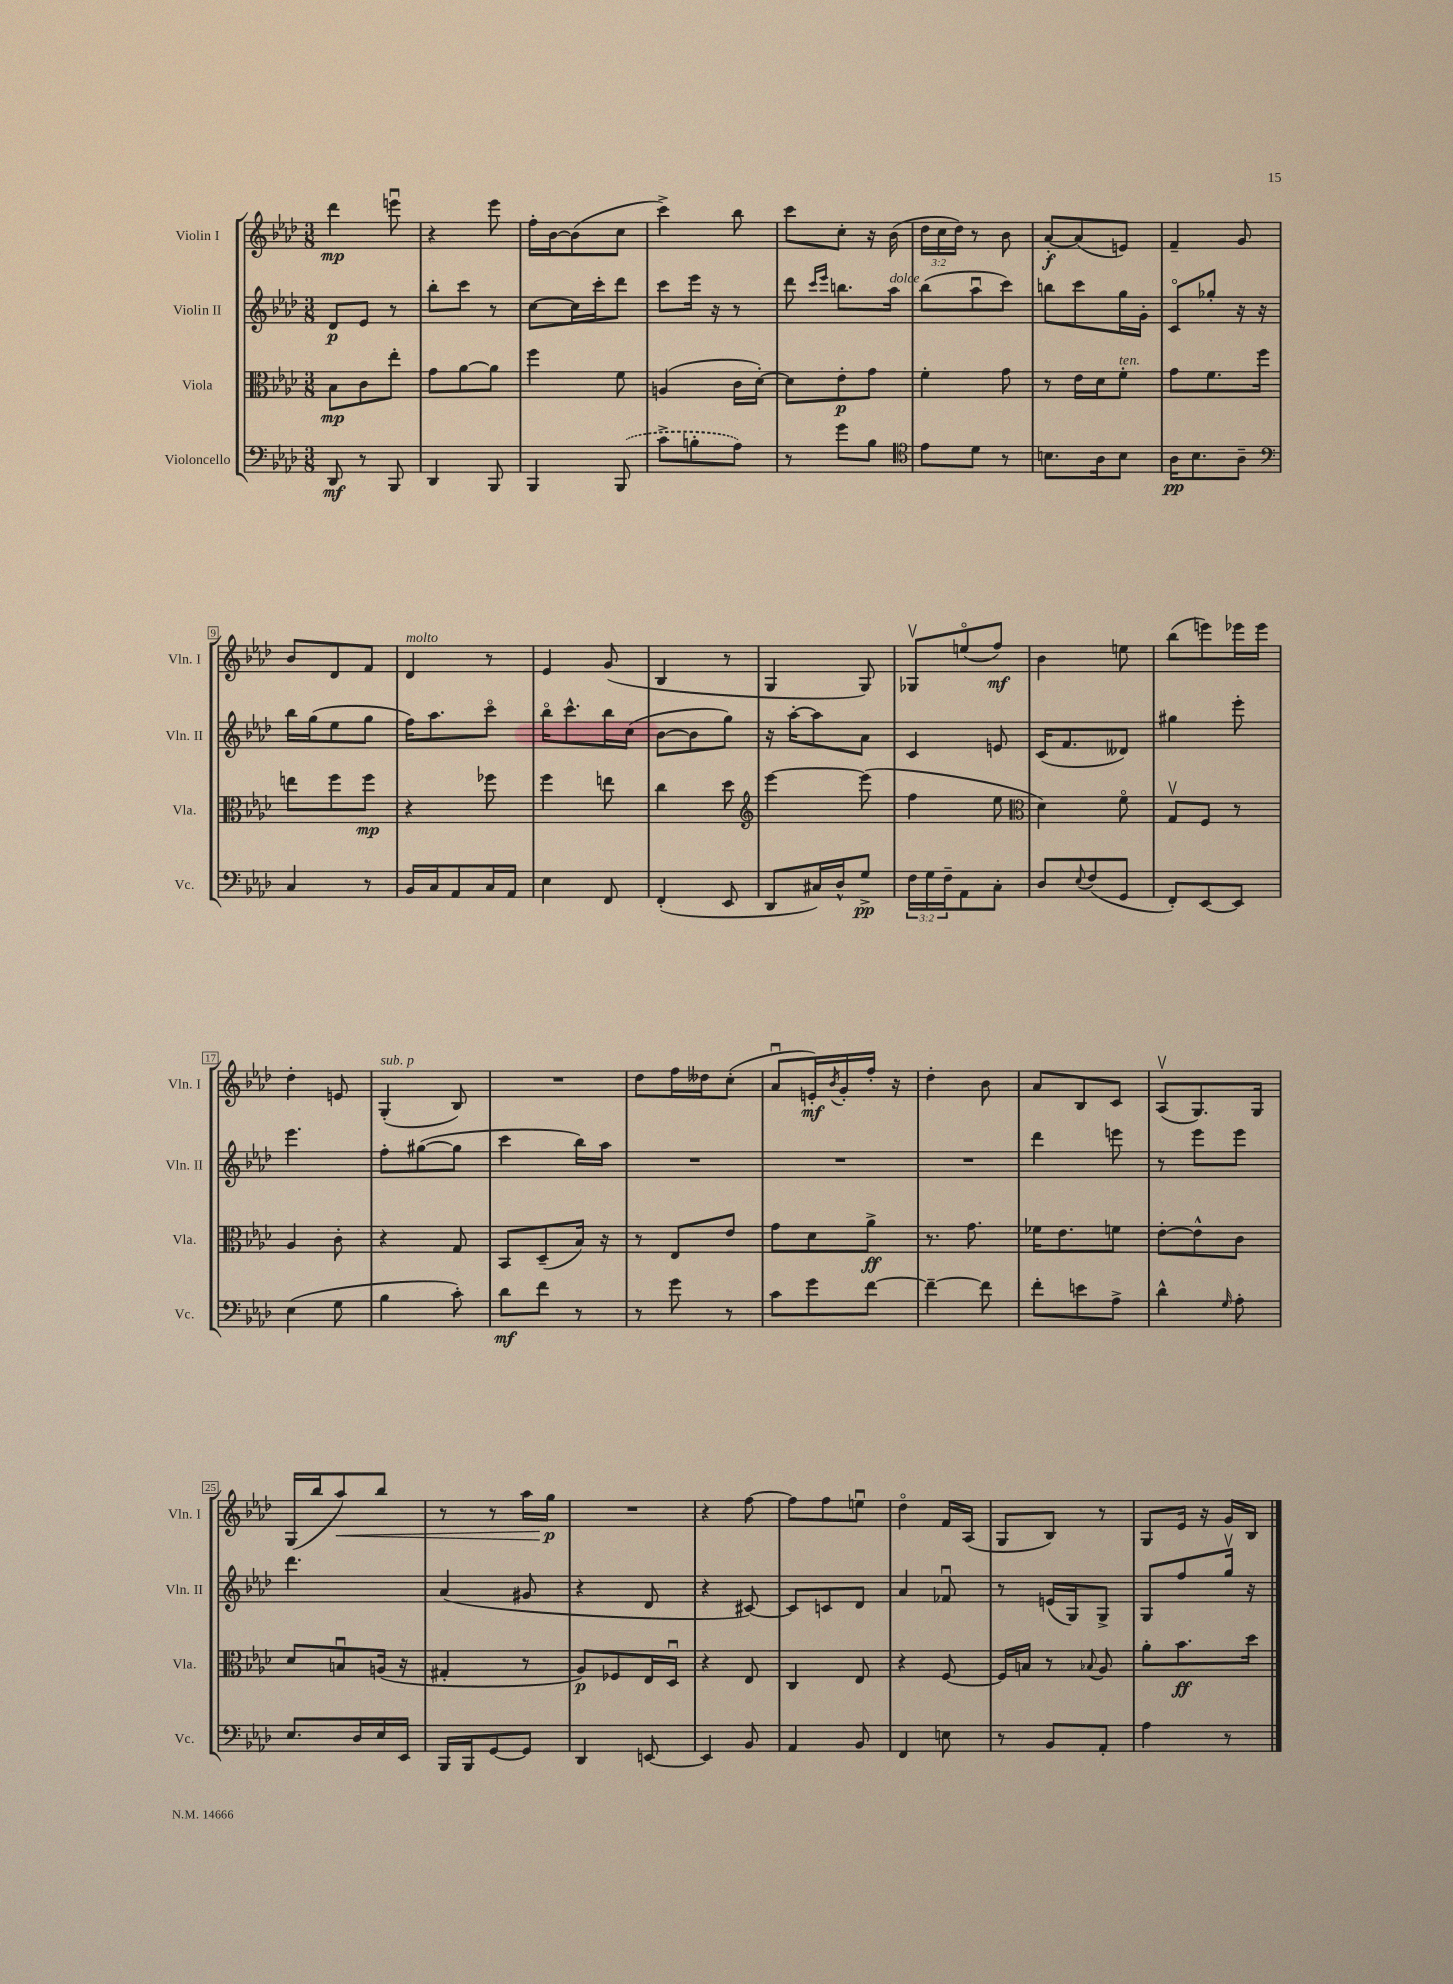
<<
\new StaffGroup <<
\new Staff = "s0" \with { instrumentName = "Violin I" shortInstrumentName = "Vln. I" } {
    \clef treble \key aes \major \numericTimeSignature \time 3/8 \override Staff.TupletNumber.text = #tuplet-number::calc-fraction-text
    des'''4\mp e'''8\downbow |
    r4 ees'''8 |
    f''16-. bes'16~ bes'8( c''8 |
    c'''4->) bes''8 |
    c'''8 c''8-. r16 bes'16( |
    \tuplet 3/2 { des''16 c''16 des''16) } r8 bes'8 |
    aes'8~-.\f aes'8( e'8) |
    f'4-- g'8 |
    bes'8 des'8 f'8 |
    des'4^\markup { \italic "molto" } r8 |
    ees'4 g'8( |
    bes4 r8 |
    g4 g8) |
    ges8\upbow e''8\flageolet( f''8\mf) |
    bes'4 e''8 |
    bes''8( e'''8) ees'''16 ees'''16 |
    des''4-. e'8 |
    g4-.^\markup { \italic "sub. p" }( bes8) |
    R4. |
    des''8 f''16 deses''16 c''8-.( |
    aes'8\downbow e'16-.\mf) \acciaccatura { bes'8 } g'16-. f''16-. r16 |
    des''4-. bes'8 |
    aes'8 bes8 c'8 |
    aes8\upbow( g8.) g16 |
    g16( bes''16 aes''8\<) bes''8 |
    r8 r8 aes''16 g''16\p\! |
    R4. |
    r4 f''8~ |
    f''8 f''8 e''8\downbow |
    des''4\flageolet f'16 aes16( |
    g8 bes8) r8 |
    g8 ees'16 r16 g'16 bes16 \bar "|." |
}
\new Staff = "s1" \with { instrumentName = "Violin II" shortInstrumentName = "Vln. II" } {
    \clef treble \key aes \major \numericTimeSignature \time 3/8
    des'8\p ees'8 r8 |
    bes''8-. c'''8 r8 |
    c''8~ c''16 c'''16-. des'''8 |
    c'''8 ees'''16 r16 r8 |
    des'''8 \grace { c'''16 ees'''16 } b''8. aes''16^\markup { \italic "dolce" } |
    bes''8( aes''8\downbow c'''8) |
    b''8 c'''8 g''16 g'16-. |
    c'8\flageolet ges''8-. r16 r16 |
    bes''16 g''16( ees''8 g''8 |
    f''16) aes''8. c'''8\flageolet |
    bes''16\flageolet c'''8.-^ bes''16 c''16( |
    bes'8~ bes'8 g''8) |
    r16 aes''16~-. aes''8 aes'8 |
    c'4 e'8 |
    c'16( f'8. deses'8) |
    gis''4 ees'''8-. |
    ees'''4. |
    f''8-. gis''8~( gis''8 |
    c'''4 bes''16) aes''16 |
    R4. |
    R4. |
    R4. |
    des'''4 e'''8 |
    r8 ees'''8 ees'''8 |
    des'''4. |
    aes'4( gis'8 |
    r4 des'8 |
    r4 cis'8~) |
    cis'8 c'8 des'8 |
    aes'4 fes'8\downbow |
    r8 e'16( g16) g8-> |
    g8 f''8 g''16\upbow r16 \bar "|." |
}
\new Staff = "s2" \with { instrumentName = "Viola" shortInstrumentName = "Vla." } {
    \clef alto \key aes \major \numericTimeSignature \time 3/8
    bes8\mp c'8 ees''8-. |
    g'8 aes'8~ aes'8 |
    f''4 f'8 |
    a4( c'16 des'16~-.) |
    des'8 ees'8-.\p g'8 |
    f'4-. g'8 |
    r8 ees'16 des'16 f'8-.^\markup { \italic "ten." } |
    g'8 f'8. f''16 |
    e''8 f''8 f''8\mp |
    r4 fes''8 |
    f''4 e''8 |
    c''4 des''8 |
    \clef treble ees'''4~ ees'''8( |
    f''4 ees''8 |
    \clef alto des'4) f'8\flageolet |
    g8\upbow f8 r8 |
    aes4 c'8-. |
    r4 g8 |
    bes,8 des8--( bes16) r16 |
    r8 ees8 ees'8 |
    g'8 des'8 aes'8->\ff |
    r8. g'8. |
    fes'16 ees'8. f'8 |
    ees'8~-. ees'8-^ c'8 |
    des'8 b8\downbow a16( r16 |
    gis4-. r8 |
    aes8\p) fes8 ees16 des16\downbow |
    r4 ees8 |
    c4 ees8 |
    r4 f8~ |
    f16 b16 r8 \appoggiatura { bes8 } aes8 |
    aes'8-. bes'8.\ff des''16 \bar "|." |
}
\new Staff = "s3" \with { instrumentName = "Violoncello" shortInstrumentName = "Vc." } {
    \clef bass \key aes \major \numericTimeSignature \time 3/8 \override Staff.TupletNumber.text = #tuplet-number::calc-fraction-text
    des,8\mf r8 bes,,8 |
    des,4 bes,,8 |
    bes,,4 \once \slurDashed bes,,8( |
    c'8-> b8-. aes8) |
    r8 g'8 bes8 |
    \clef tenor ees'8 des'8 r8 |
    b8. aes16 b8 |
    aes16\pp bes8. aes8-- |
    \clef bass c4 r8 |
    bes,16 c16 aes,8 c16 aes,16 |
    ees4 f,8 |
    f,4-.( ees,8 |
    des,8 cis16) des16-^ g8->\pp |
    \tuplet 3/2 { f16 g16 f16-- } aes,8 c8-. |
    des8 \appoggiatura { ees8 } f8( g,8 |
    f,8-.) ees,8~ ees,8 |
    ees4( g8 |
    bes4 c'8-.) |
    des'8\mf f'8 r8 |
    r8 g'8 r8 |
    c'8 g'8 f'8~ |
    f'4~-- f'8 |
    f'8-. e'8 aes8-> |
    des'4-^ \grace { g16 } aes8-. |
    ees8. des16 ees16 ees,16 |
    bes,,16 bes,,16 g,8~ g,8 |
    des,4 e,8~ |
    e,4 bes,8 |
    aes,4 bes,8 |
    f,4 e8 |
    r8 bes,8 aes,8-. |
    aes4 r8 \bar "|." |
}
>>
>>
\layout { \context { \Score \override BarNumber.stencil = #(make-stencil-boxer 0.1 0.3 ly:text-interface::print) } }
